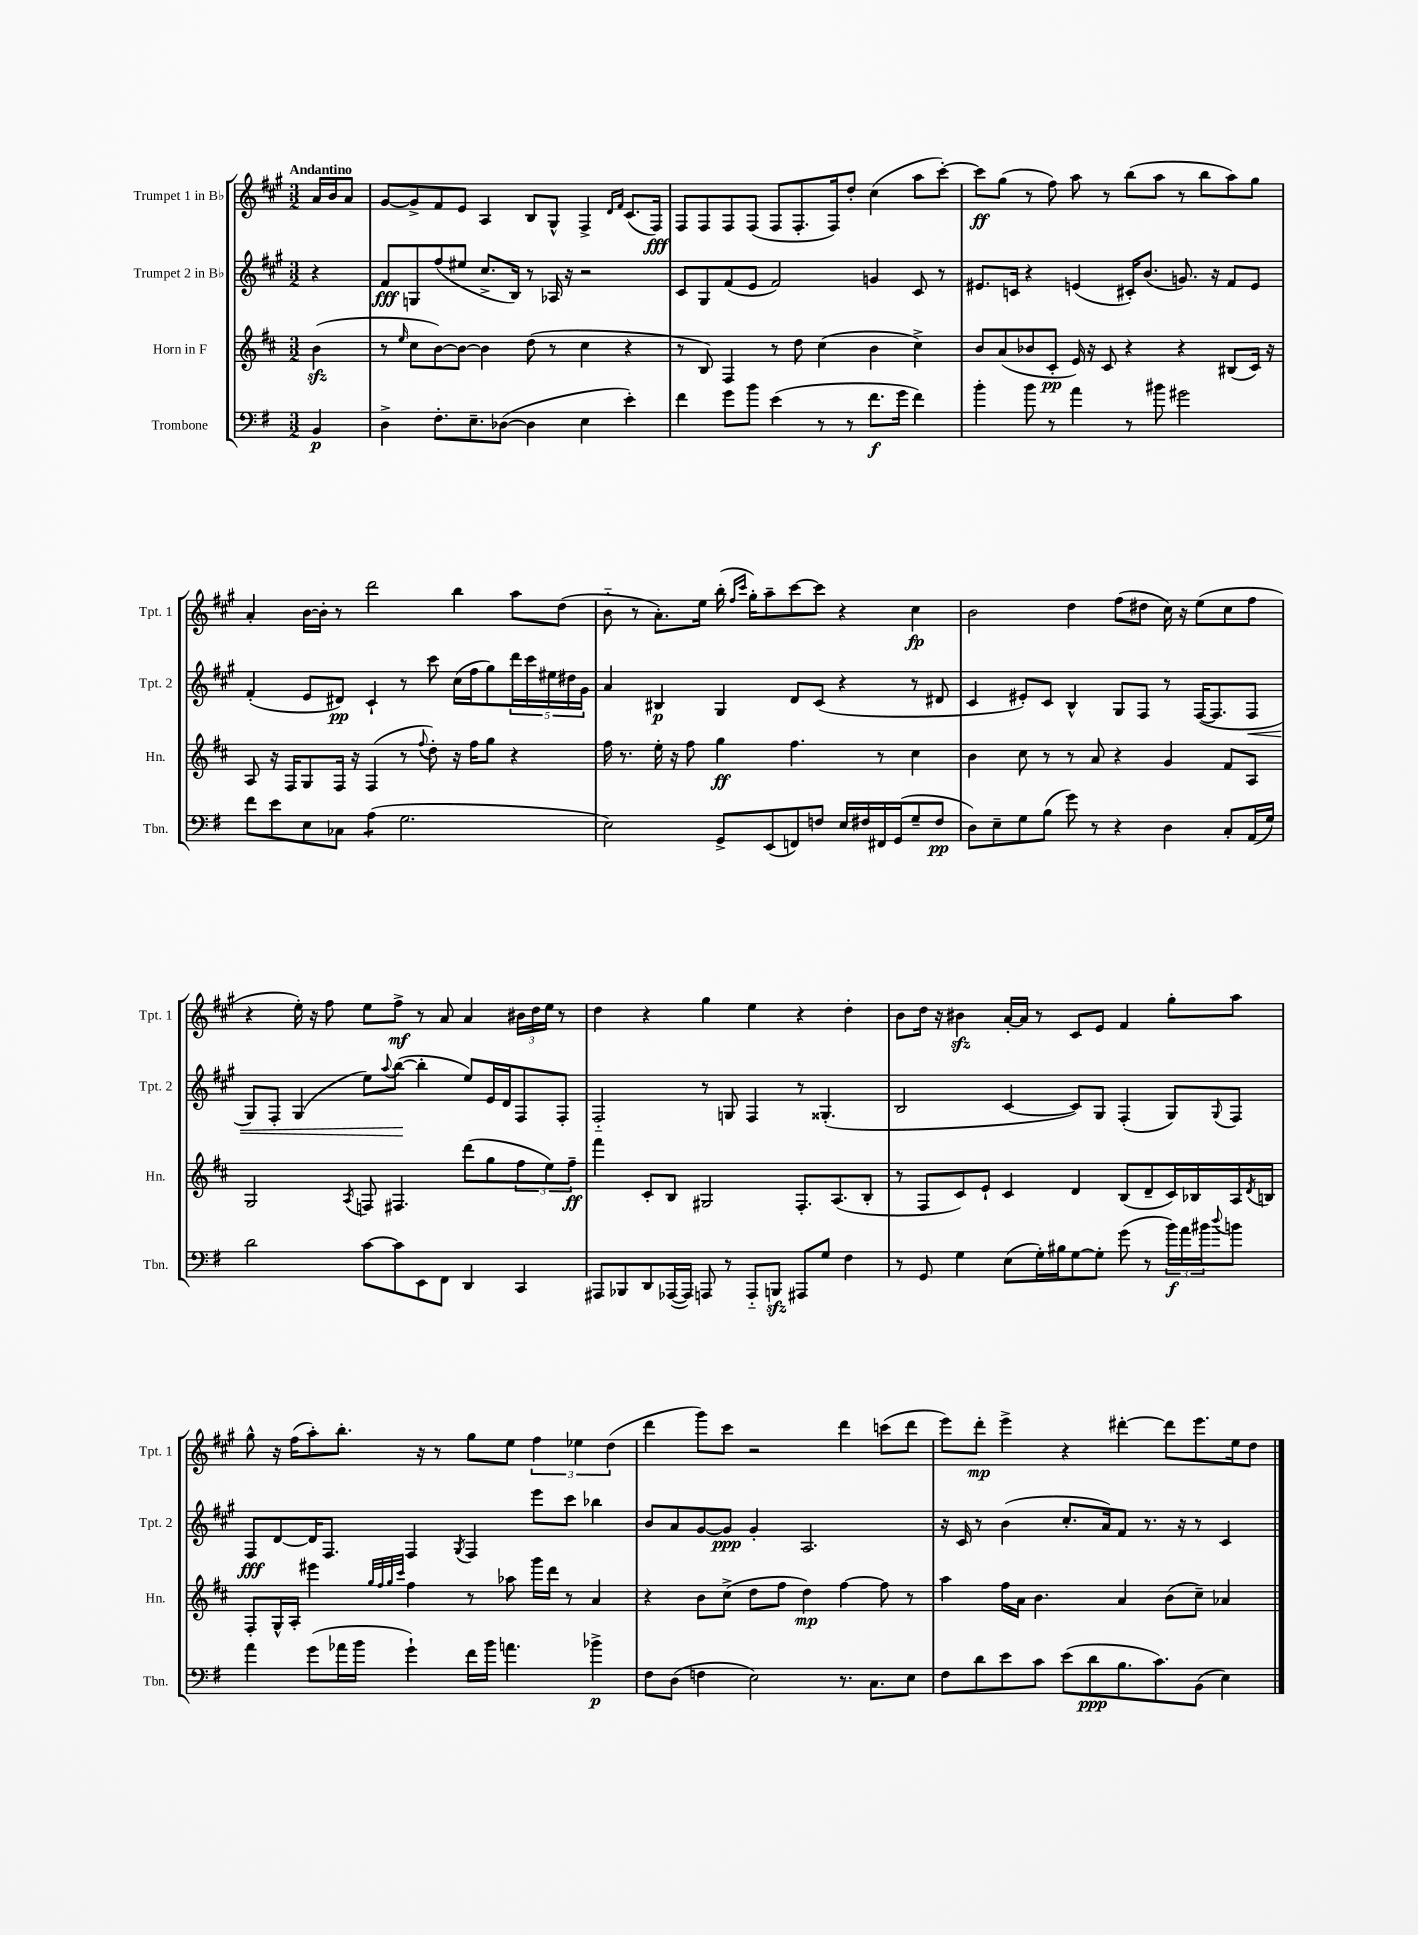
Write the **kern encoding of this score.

**kern	**kern	**kern	**kern
*staff4	*staff3	*staff2	*staff1
*clefF4	*clefG2	*clefG2	*clefG2
*k[f#]	*k[f#c#]	*k[f#c#g#]	*k[f#c#g#]
*M3/2	*M3/2	*M3/2	*M3/2
4BB	(4b	4r	16a
.	.	.	16b
.	.	.	8a
=	=	=	=
4D^	8r	8f#	[8g#
.	16qqee	.	.
.	8cc#	8G	8g#^]
8.F#'	[8b)	(8ff#	8f#
.	8b_	8ee#	8e
8.E~	.	.	.
.	4b]	8.cc#^	4A
([8D-	.	.	.
.	.	16B)	.
4D-]	(8dd	8r	8B
.	8r	16A-	8G#^^
.	.	16r	.
4E	4cc#	2r	4F#^
.	.	.	16qqd
.	.	.	16qqf#
4e')	4r	.	(8.c#
.	.	.	16F#)
=	=	=	=
4f#	8r	8c#	8F#
.	8B)	8G#	8F#
8g	4F#	(8f#	8F#
8b	.	8e	(8F#
(4e	8r	2f#)	8F#
.	8dd	.	8.F#'
8r	(4cc#	.	.
.	.	.	16F#)
8r	.	.	8dd'
8.f#	4b	4g	(4cc#
16g	.	.	.
4f#)	4cc#^)	8c#	8aa
.	.	8r	[8ccc#')
=	=	=	=
4b'	8b	8.e#	8ccc#]
.	(8a	.	(8gg#
.	.	16c	.
8b	8b-	4r	8r
8r	8c#'	.	8ff#)
4a	16e)	(4e	8aa
.	16r	.	.
.	8c#	.	8r
8r	4r	16c#')	(8bb
.	.	(8.b	.
8b#	.	.	8aa
2g#	4r	8.g)	8r
.	.	.	8bb
.	.	16r	.
.	(8B#	8f#	8aa)
.	16c#)	8e	8gg#
.	16r	.	.
=	=	=	=
8f#	8A	(4f#'	4a'
8e	16r	.	.
.	16F#	.	.
8E	8G	8e	[16b
.	.	.	16b']
8C-	16F#	8d#)	8r
.	16r	.	.
(4A	(4F#	4c#`	2ddd
2.G	8r	8r	.
.	8qqff#	.	.
.	8dd')	8ccc#	.
.	16r	(16cc#	4bb
.	16ff#	16ff#	.
.	8gg	8gg#)	.
.	4r	20ddd	8aa
.	.	20ccc#	.
.	.	20ee#	.
.	.	.	(8dd
.	.	20dd#	.
.	.	20g#	.
=	=	=	=
2E)	16ff#	4a	8b'~
.	8.r	.	.
.	.	.	8r
.	16ee'	4B#	8.a')
.	16r	.	.
.	8ff#	.	.
.	.	.	16ee
8GG^	4gg	4G#	(16bb'
.	.	.	16qqff#
.	.	.	16qqccc#
.	.	.	16gg#')
(8EE	.	.	8aa~
8FF)	4.ff#	8d	[8ccc#
8F	.	(8c#	8ccc#]
16E	.	4r	4r
16F#	.	.	.
16FF#	8r	.	.
(16GG	.	.	.
8G~	4cc#	8r	4cc#
8F#	.	8d#	.
=	=	=	=
8D)	4b	4c#	2b
8E~	.	.	.
8G	8cc#	8e#')	.
(8B	8r	8c#	.
8g)	8r	4B^^	4dd
8r	8a	.	.
4r	4r	8G#	(8ff#
.	.	8F#	8dd#
4D	4g	8r	16cc#)
.	.	.	16r
.	.	([16F#	(8ee
.	.	8.F#]	.
8C'	8f#	.	8cc#
(16AA	8A	8F#	8ff#
16G)	.	.	.
=	=	=	=
2d	2G	8G#)	4r
.	.	8F#'	.
.	.	(4G#	16ee')
.	.	.	16r
.	.	.	8ff#
.	8qA	.	.
[8c	8F	8ee)	8ee
.	.	8qqaa	.
8c]	4.F#	([8bb	8ff#^
8EE	.	4bb']	8r
8FF#	.	.	8a
4DD	(8ddd	8ee)	4a
.	8gg	16e	.
.	.	16d	.
4CC	12ff#	8F#	24b#
.	.	.	24dd
.	12ee)	.	24ee
.	.	8F#'	8r
.	12ff#~	.	.
=	=	=	=
8AAA#	4fff#	2F#'~	4dd
8BBB-	.	.	.
8DD	8c#'	.	4r
([16AAA-	8B	.	.
16AAA-])	.	.	.
8AAA	2G#	8r	4gg#
8r	.	8G	.
8AAA'~	.	4F#	4ee
8BBB	.	.	.
8AAA#	8.F#'	8r	4r
8G	.	(4.G##'	.
.	(8.A	.	.
4F#	.	.	4dd'
.	8B'	.	.
=	=	=	=
8r	8r	2B	8b
8GG	8F#	.	16dd
.	.	.	16r
4G	8c#)	.	4b#
.	8e`	.	.
(8E	4c#	[4c#	[16a'
.	.	.	16a]
16G')	.	.	8r
16B#	.	.	.
[8G	4d	8c#])	8c#
8G']	.	8G#	8e
(8g	(8B	(4F#'	4f#
8r	8d~	.	.
24b)	16c#)	8G#)	8gg#'
24a	.	.	.
.	16B-	.	.
24b#	.	.	.
8qqdd	.	8qqG#	.
8b	16A	8F#	8aa
.	8qd	.	.
.	16B	.	.
=	=	=	=
4a	8F#'	8F#	8gg#^^
.	16G^^	[8d	16r
.	16A'	.	(16ff#
(8g	4eee#	16d]	8aa')
.	.	8.F#	.
16a-	.	.	8.bb'
16b	.	.	.
.	32qqgg	.	.
.	32qqff#	.	.
.	32qqgg	.	.
.	32qqccc#	.	.
4g`)	4ff#	4F#	.
.	.	.	16r
.	.	.	8r
.	.	8qG#	.
16f#	8r	4F#	8gg#
16b	.	.	.
4.a	8aa-	.	8ee
.	16ggg	8eee	6ff#
.	16ddd	.	.
.	8r	8ccc#	.
.	.	.	6ee-
4b-^	4a	4bb-	.
.	.	.	(6dd
=	=	=	=
8F#	4r	8b	4ddd
(8D	.	8a	.
4F	8b	[8g#	8ggg#)
.	(8cc#^	8g#]	8ccc#
2E)	8dd	4g#'	2r
.	8ff#	.	.
.	4dd)	2.A	.
8.r	[4ff#	.	4ddd
8.C	.	.	.
.	8ff#]	.	(8ccc
8E	8r	.	8ddd
=	=	=	=
8F#	4aa	16r	8eee)
.	.	16c#	.
8d	.	8r	8ddd'
8e	16ff#	(4b	4eee^
.	16a	.	.
8c	4.b	.	.
(8e	.	8.cc#'	4r
8d	.	.	.
.	.	16a)	.
8.B	4a	8f#	[4ddd#'
.	.	8.r	.
8.c)	.	.	.
.	(8b	.	8ddd#]
.	.	16r	.
(8BB	8cc#~)	8r	8.eee
4E)	4a-	4c#	.
.	.	.	16ee
.	.	.	8dd
==	==	==	==
*-	*-	*-	*-
